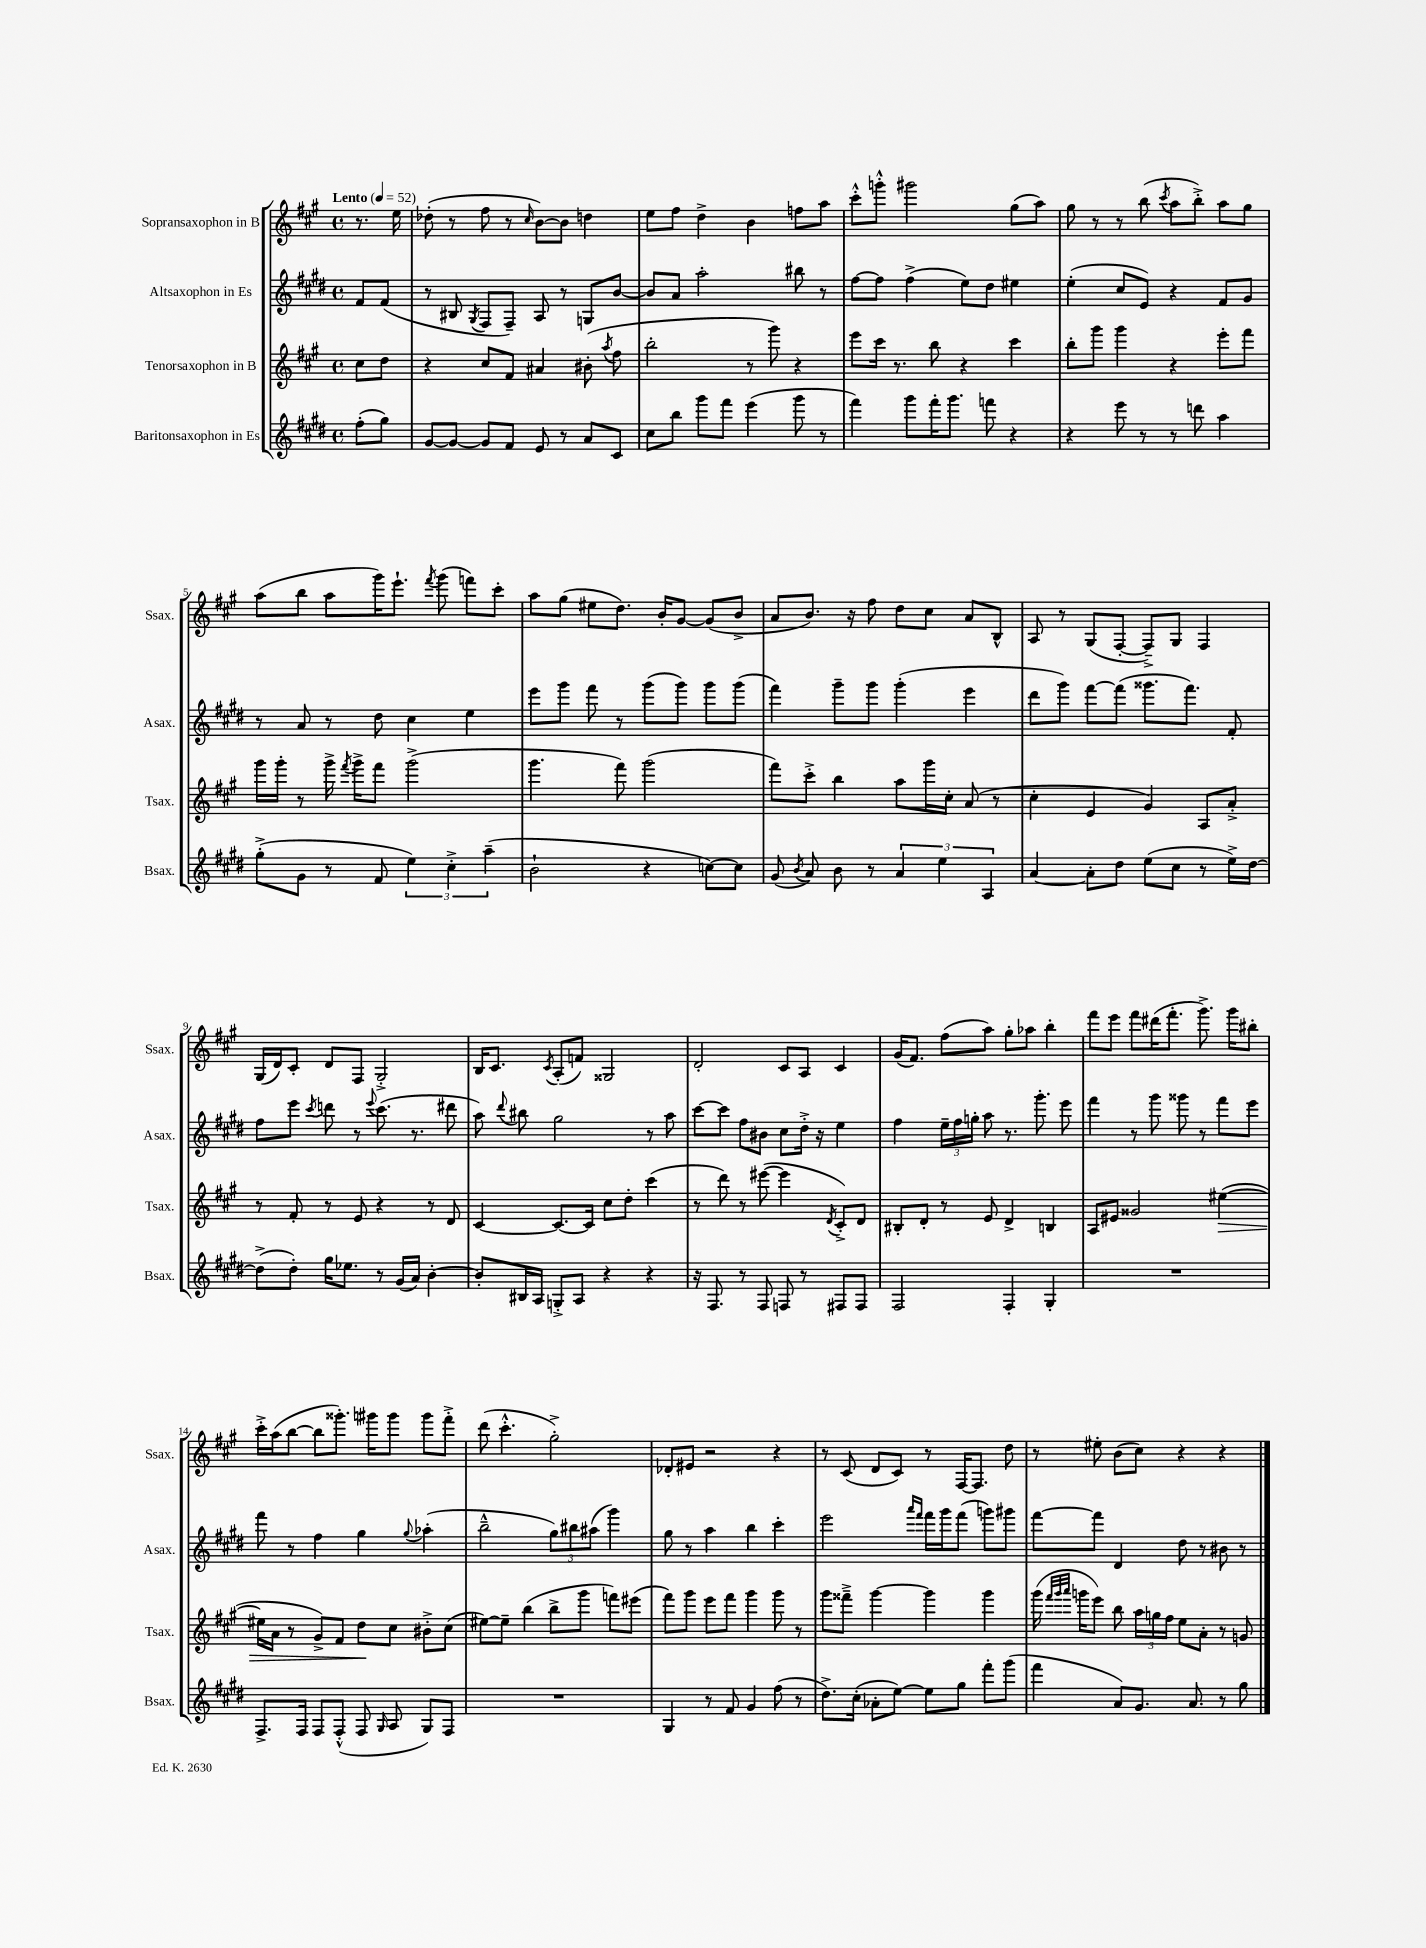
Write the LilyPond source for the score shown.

<<
\new StaffGroup <<
\new Staff = "s0" \with { instrumentName = "Sopransaxophon in B" shortInstrumentName = "Ssax." } {
    \clef treble \key a \major \defaultTimeSignature \time 4/4 \partial 4 \tempo "Lento" 4 = 52
    \autoBeamOff r8. e''16 |
    des''8-.( r8 fis''8 r8 \grace { cis''16 } b'8[~) b'8] d''4 |
    e''8[ fis''8] d''4-> b'4 f''8[ a''8] |
    cis'''8[-.-^ g'''8]-.-^ gis'''2 gis''8[( a''8]) |
    gis''8 r8 r8 b''8( \acciaccatura { cis'''8 } a''8[ b''8]-.->) a''8[ gis''8] |
    a''8[( b''8] a''8[ gis'''16) e'''8.]-! \acciaccatura { fis'''8 } gis'''8( f'''8[) cis'''8]-. |
    a''8[ gis''8]( eis''8[ d''8.]) b'16[-. gis'8]~ gis'8[( b'8]-> |
    a'8[ b'8.]) r16 fis''8 d''8[ cis''8] a'8[ b8]-^ |
    a8 r8 gis8[( fis8]~-. fis8[--->) gis8] fis4 |
    gis16[( d'16) cis'8]-. d'8[ fis8] gis2-.-> |
    b16[ cis'8.] \acciaccatura { cis'8 } a8[-.( f'8]) gisis2 |
    d'2-. cis'8[ a8] cis'4 |
    gis'16[( fis'8.]) fis''8[( a''8]) gis''8[-. aes''8] b''4-. |
    fis'''8[ e'''8] fis'''8[ dis'''16( fis'''8.]-. gis'''8.->) gis'''16[ bis''8]-. |
    cis'''16[-.-> a''16( b''8]~ b''8[ gisis'''8.]-.) gis'''16[ gis'''8] gis'''8[ fis'''8]-.-> |
    d'''8( cis'''4.-.-^ gis''2-.->) |
    des'8[-. eis'8] r2 r4 |
    r8 cis'8( d'8[ cis'8]) r8 fis16[~ fis8.] d''8 |
    r8 eis''8-. b'8[( cis''8]) r4 r4 \bar "|." |
}
\new Staff = "s1" \with { instrumentName = "Altsaxophon in Es" shortInstrumentName = "Asax." } {
    \clef treble \key e \major \defaultTimeSignature \time 4/4 \partial 4
    \autoBeamOff fis'8[ fis'8]( |
    r8 bis8 \acciaccatura { gis8 } fis8[ fis8]--) a8 r8 g8[ b'8]~ |
    b'8[ a'8] a''2-. bis''8 r8 |
    fis''8[~ fis''8] fis''4->( e''8[) dis''8] eis''4 |
    e''4-.( cis''8[ e'8]) r4 fis'8[ gis'8] |
    r8 a'8 r8 dis''8 cis''4 e''4 |
    e'''8[ gis'''8] fis'''8 r8 gis'''8[( gis'''8]) gis'''8[ gis'''8]( |
    fis'''4) gis'''8[-- gis'''8] gis'''4-.( e'''4 |
    dis'''8[ gis'''8]) fis'''8[~ fis'''8]( gisis'''8.[ fis'''8.]) fis'8-. |
    fis''8[ e'''8] \acciaccatura { cis'''8 } d'''8 r8 \appoggiatura { e'''8 } cis'''8.( r8. dis'''8 |
    a''8) \appoggiatura { dis'''8 } bis''8 gis''2 r8 a''8 |
    cis'''8[~ cis'''8] fis''8[ bis'8] cis''8[ dis''16]-.-> r16 e''4 |
    fis''4 \tuplet 3/2 { e''16[-- fis''16 g''16]-. } a''8 r8. gis'''8.-. e'''8 |
    fis'''4 r8 gis'''8 gisis'''8 r8 fis'''8[ e'''8] |
    fis'''8 r8 fis''4 gis''4 \appoggiatura { gis''8 } aes''4-.( |
    b''2---^ \tuplet 3/2 { gis''8[) bis''8 ais''8]( } gis'''4) |
    gis''8 r8 a''4 b''4 cis'''4-. |
    e'''2 \grace { a'''16[ fis'''16] } fis'''16[ gis'''16 fis'''8]( g'''8[) gis'''8] |
    fis'''8[~ fis'''8] dis'4 dis''8 r8 bis'8 r8 \bar "|." |
}
\new Staff = "s2" \with { instrumentName = "Tenorsaxophon in B" shortInstrumentName = "Tsax." } {
    \clef treble \key a \major \defaultTimeSignature \time 4/4 \partial 4
    \autoBeamOff cis''8[ d''8] |
    r4 cis''8[ fis'8] ais'4 bis'8-.( \acciaccatura { a''8 } fis''8 |
    b''2-. r8 gis'''8) r4 |
    e'''8[ cis'''16] r8. b''8 r4 cis'''4 |
    b''8[-. gis'''8] gis'''4 r4 e'''8[-. fis'''8] |
    gis'''16[ gis'''16]-. r8 gis'''16-> \acciaccatura { fis'''8 } gis'''16[-> fis'''8] gis'''2->( |
    gis'''4. fis'''8) gis'''2( |
    fis'''8[) cis'''8]-.-> b''4 a''8[ gis'''16 cis''16]-. a'8( r8 |
    cis''4-. e'4 gis'4) a8[ a'8]-.-> |
    r8 fis'8-. r8 e'8 r4 r8 d'8 |
    cis'4~ cis'8.[~ cis'16] cis''8[ d''8]-. cis'''4( |
    r8 d'''8) r8 eis'''8~( eis'''4 \acciaccatura { d'8 } cis'8[-.->) d'8] |
    bis8[-. d'8]-. r8 e'8 d'4-> b4 |
    a8[ eis'8] gisis'2 eis''4~\>( |
    eis''16[ a'16] r8 gis'8[->) fis'8] d''8[\! cis''8] bis'8[-.-> cis''8]( |
    eis''8[~) eis''8]-- b''4( b''8[-> gis'''8] f'''8[) eis'''8]( |
    fis'''8[) gis'''8] e'''8[ fis'''8] gis'''4 gis'''8 r8 |
    gis'''8[ fisis'''8]---> gis'''4~ gis'''4 gis'''4 |
    gis'''16( \grace { fis'''32[ gis'''32 a'''32] } g'''16[ e'''8]) b''8 \tuplet 3/2 { a''16[ g''16 fis''16] } e''8[ a'8]-. r8 g'8 \bar "|." |
}
\new Staff = "s3" \with { instrumentName = "Baritonsaxophon in Es" shortInstrumentName = "Bsax." } {
    \clef treble \key e \major \defaultTimeSignature \time 4/4 \partial 4
    \autoBeamOff fis''8[-.( gis''8]) |
    gis'8[~ gis'8]~ gis'8[ fis'8] e'8 r8 a'8[ cis'8] |
    cis''8[ b''8] gis'''8[ fis'''8] e'''4( gis'''8 r8 |
    fis'''4) gis'''8[ fis'''16-. gis'''8.] f'''8 r4 |
    r4 e'''8 r8 r8 d'''8 a''4 |
    gis''8[-.->( gis'8] r8 fis'8 \tuplet 3/2 { e''4) cis''4-.-> a''4--( } |
    b'2-! r4 c''8[~) c''8] |
    gis'8( \acciaccatura { b'8 } a'8) b'8 r8 \tuplet 3/2 { a'4 e''4 a4 } |
    a'4~ a'8[-. dis''8] e''8[( cis''8] r8 e''16[->) dis''16]~ |
    dis''8[->( dis''8]-.) gis''16[ ees''8.] r8 gis'16[( a'16]) b'4~-. |
    b'8[-. bis16 a16] g8[-.-> a8] r4 r4 |
    r16 fis8. r8 fis8 f8 r8 fis8[ fis8] |
    fis2 fis4-. gis4-. |
    R1 |
    fis8.[-> fis16] fis8[ fis8]-.-^( fis8 \grace { gis16 } a8 gis8[) fis8] |
    R1 |
    gis4 r8 fis'8 gis'4 fis''8( r8 |
    dis''8.[->) cis''16]-.( aes'8[-. e''8]~) e''8[ gis''8] fis'''8[-. gis'''8]( |
    fis'''4 a'8[) gis'8.] a'8. r8 gis''8 \bar "|." |
}
>>
>>
